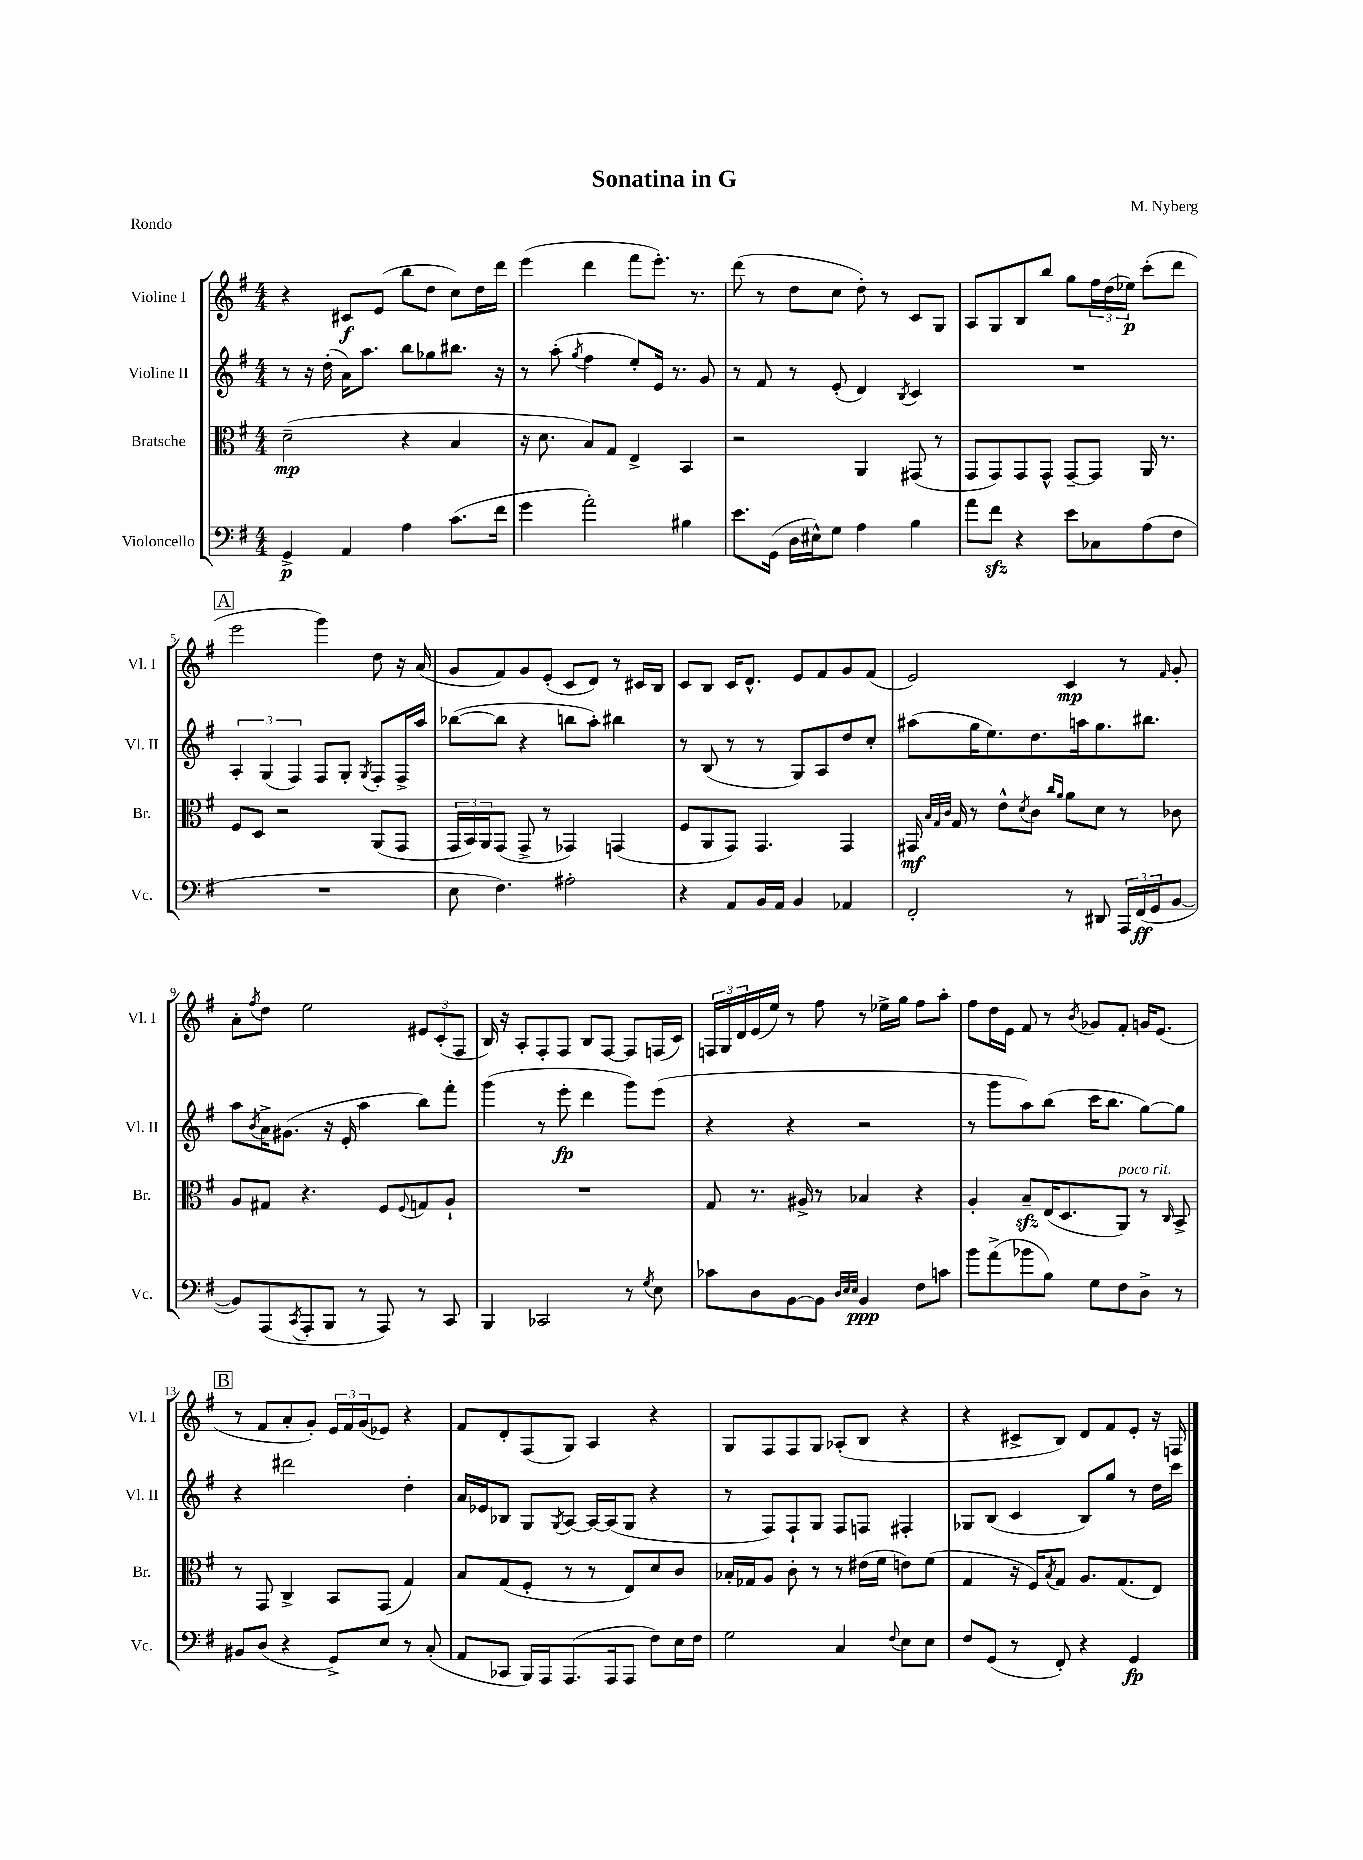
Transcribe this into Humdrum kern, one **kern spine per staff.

**kern	**kern	**kern	**kern
*staff4	*staff3	*staff2	*staff1
*clefF4	*clefC3	*clefG2	*clefG2
*k[f#]	*k[f#]	*k[f#]	*k[f#]
*M4/4	*M4/4	*M4/4	*M4/4
4GG^/	(2d~\	8r	4r
.	.	16r	.
.	.	(16dd'\	.
4AA/	.	16a\LK)	8c#/L
.	.	8.aa\J	.
.	.	.	(8e/J
4A\	4r	8bb\L	8bb\L
.	.	8gg-\	8dd\J
(8.c\L	4B/	8.bb#\J	8cc\L)
.	.	.	16dd\L
16f#\Jk	.	16r	16ddd\JJ
=	=	=	=
4g\	16r	8r	(4eee\
.	8.d\	.	.
.	.	(8aa'\	.
.	.	8qgg/	.
2a'\)	8B/L)	4ff#\	4ddd\
.	8G/J	.	.
.	4E^/	8ee'/L)	8fff#\L
.	.	16e/Jk	8.eee'\J)
.	.	8.r	.
4B#\	4BB/	.	.
.	.	.	8.r
.	.	8g/	.
=	=	=	=
8.e\L	2r	8r	(8ddd\
.	.	8f#/	8r
(16GG\Jk	.	.	.
16D\LL	.	8r	8dd\L
16E#^^\J)	.	.	.
8G\J	.	(8e'/	8cc\J
4A\	4AA/	4d/)	8dd'\)
.	.	.	8r
.	.	8qB/	.
4B\	(8GG#/	4c/	8c/L
.	8r	.	8G/J
=	=	=	=
8a\L	8GG/L	1r	8A/L
8f#\J	8GG/)	.	8G/
4r	8GG/	.	8B/
.	8GG^^/J	.	8bb/J
8e\L	[8GG~/L	.	8gg\L
8C-\	8GG/]J	.	24ff#\L
.	.	.	(24dd\
.	.	.	24ee-\JJ)
(8A\	16AA/	.	(8ccc'\L
.	8.r	.	.
8F#\J	.	.	8ddd\J
=	=	=	=
1r	8F#/L	6A'/	2eee\
.	8D/J	.	.
.	.	(6G/	.
.	2r	.	.
.	.	6F#/)	.
.	.	8F#/L	4ggg\)
.	.	8G'/J	.
.	.	8qG/	.
.	(8AA/L	8F#'/L	8dd\
.	8GG/J	16F#^/L	16r
.	.	16aa/JJ	(16a/
=	=	=	=
8E\	24GG/LL	([8bb-\L	8g/L
.	24BB/)	.	.
.	24AA/J	.	.
4.F#\)	(8GG/J	8bb-\]J	8f#/)
.	8GG^/	4r	8g/
.	8r	.	(8e'/J
2A#'\	4GG-/)	8bb\L	8c/L
.	.	8aa'\J)	8d/J)
.	(4GG/	4bb#\	8r
.	.	.	16c#/LL
.	.	.	16B/JJ
=	=	=	=
4r	8F#/L	8r	8c/L
.	8AA/	(8B/	8B/J
8AA/L	8GG/J)	8r	16c/LK
.	.	.	8.d^^/J
16BB/L	4.GG/	8r	.
16AA/JJ	.	.	.
4BB/	.	8G/L)	8e/L
.	.	8A/	8f#/
4AA-/	4GG/	8dd/	8g/
.	.	8cc'/J	(8f#/J
=	=	=	=
2FF#'/	16GG#/	(8aa#\L	2e/)
.	32qqB/LLL	.	.
.	32qqG/	.	.
.	32qqc/JJJ	.	.
.	16G/	.	.
.	8r	16gg\K	.
.	.	8.ee\)	.
.	8e^^\L	.	.
.	8qd/	.	.
.	8c\J	8.dd\	.
.	16qqcc/LL	.	.
.	16qqa/JJ	.	.
8r	8a\L	.	4c/
.	.	16aa\k	.
8DD#/	8d\J	8.gg\	.
24AAA/LL	8r	.	8r
(24FF#/	.	.	.
.	.	8.bb#\J	.
24GG/J	.	.	.
.	.	.	16qqf#/
[8BB/J	8c-\	.	8g'/
=	=	=	=
8BB/]L)	8A/L	8aa\L	8a'\L
.	.	8qb/	8qff#/
(8AAA/	8G#/J	16a^\K	8dd\J
.	.	(8.g#\J	.
8qCC/	.	.	.
8AAA'/	4.r	.	2ee\
8BBB/J	.	16r	.
.	.	16e'/	.
8r	.	4aa\	.
8AAA/)	8F#/L	.	.
.	8qqF#/	.	.
8r	8G/	8bb\L)	12e#/L
.	.	.	(12c'/
8CC/	8A`/J	8fff#'\J	.
.	.	.	12F#/J
=	=	=	=
4BBB/	1r	(4ggg\	16B/)
.	.	.	16r
.	.	.	8A'/L
2CC-/	.	8r	8F#'/
.	.	8eee'\	8F#/J
.	.	4ddd\	8B/L
.	.	.	[8F#/J
8r	.	8ggg\L)	8F#/]L
8qG/	.	.	.
8E\	.	(8eee\J	(16F/L
.	.	.	16c/JJ)
=	=	=	=
8c-\L	8G/	4r	24F/LL
.	.	.	24G/
.	.	.	24d/
8D\	8.r	.	(16e/
.	.	.	16ee/JJ)
[8BB\	.	4r	8r
.	16A#^/	.	.
8BB\]J	8r	.	8ff#\
32qqD/LLL	.	.	.
32qqE/	.	.	.
32qqE/JJJ	.	.	.
4BB/	4B-/	2r	8r
.	.	.	16ee-^\LL
.	.	.	16gg\JJ
8F#\L	4r	.	8ff#\L
8c\J	.	.	8aa'\J
=	=	=	=
8b\L	4A'/	8r	8ff#\L
(8a^\	.	8ggg\L	16dd\L
.	.	.	16e\JJ
8b-\	8B~/L	8aa\)	8f#/
8B\J)	(16E/K	(8bb\J	8r
.	8.D/	.	.
.	.	.	8qb/
8G\L	.	16ccc\LK	8g-/L
.	.	8.bb\J	.
8F#\	8AA/J)	.	8f#'/J
8D^\J	8r	[8gg\L)	16g/LK
.	.	.	(8.e/J
.	16qqC/	.	.
8r	8BB^/	8gg\]J	.
=	=	=	=
8BB#/L	8r	4r	8r
(8D/J	8GG/	.	8f#/L
4r	4C^/	2ddd#\	8a'/
.	.	.	8g'/J)
8GG^/L)	8BB/L	.	24e/LL
.	.	.	24f#/
.	.	.	(24g/J
8E/J	(8GG/J	.	8e-/J)
8r	4G/)	4dd'\	4r
(8C'/	.	.	.
=	=	=	=
8AA/L	8B/L	16a/LL	8f#/L
.	.	16e-/J	.
8CC-/J	(8G/	8B-/J	8d'/
16BBB/LL)	8F#'/J	8G/L	(8F#/
16AAA/J	.	.	.
.	.	8qG/	.
(8.AAA/	8r	[8A/J	8G/J)
.	8r	16A/_LL	4A/
16AAA/k	.	(16A/]J	.
8AAA/J	8E/L)	8G/J	.
8F#\L)	8d/	4r	4r
16E\L	8c/J	.	.
16F#\JJ	.	.	.
=	=	=	=
2G\	16B-'/LL	8r	8G/L
.	16G-/J	.	.
.	8A/J	8F#/L)	8F#/
.	8c'\	8F#`/	8F#/
.	8r	8G/J	8G/J
4C/	8r	8F#/L	(8A-'/L
.	(16e#\LL	8F/J	8B/J
.	16f#\JJ	.	.
8qqF#/	.	.	.
8E\L	8e\L)	4F#'/	4r
8E\J	(8f#\J	.	.
=	=	=	=
8F#/L	4G/	8G-/L	4r
(8GG/J	.	(8B/J	.
8r	16r	4c/	8c#^/L
.	16F#/LK)	.	.
.	8qB/	.	.
8FF#'/)	8G/J	.	8B/J)
4r	8.A/L	8B/L)	8d/L
.	.	8gg/J	8f#/
.	(8.G/	.	.
4GG/	.	8r	8e'/J
.	8E/J)	16dd\LL	16r
.	.	16ccc\JJ	16F/
==	==	==	==
*-	*-	*-	*-
